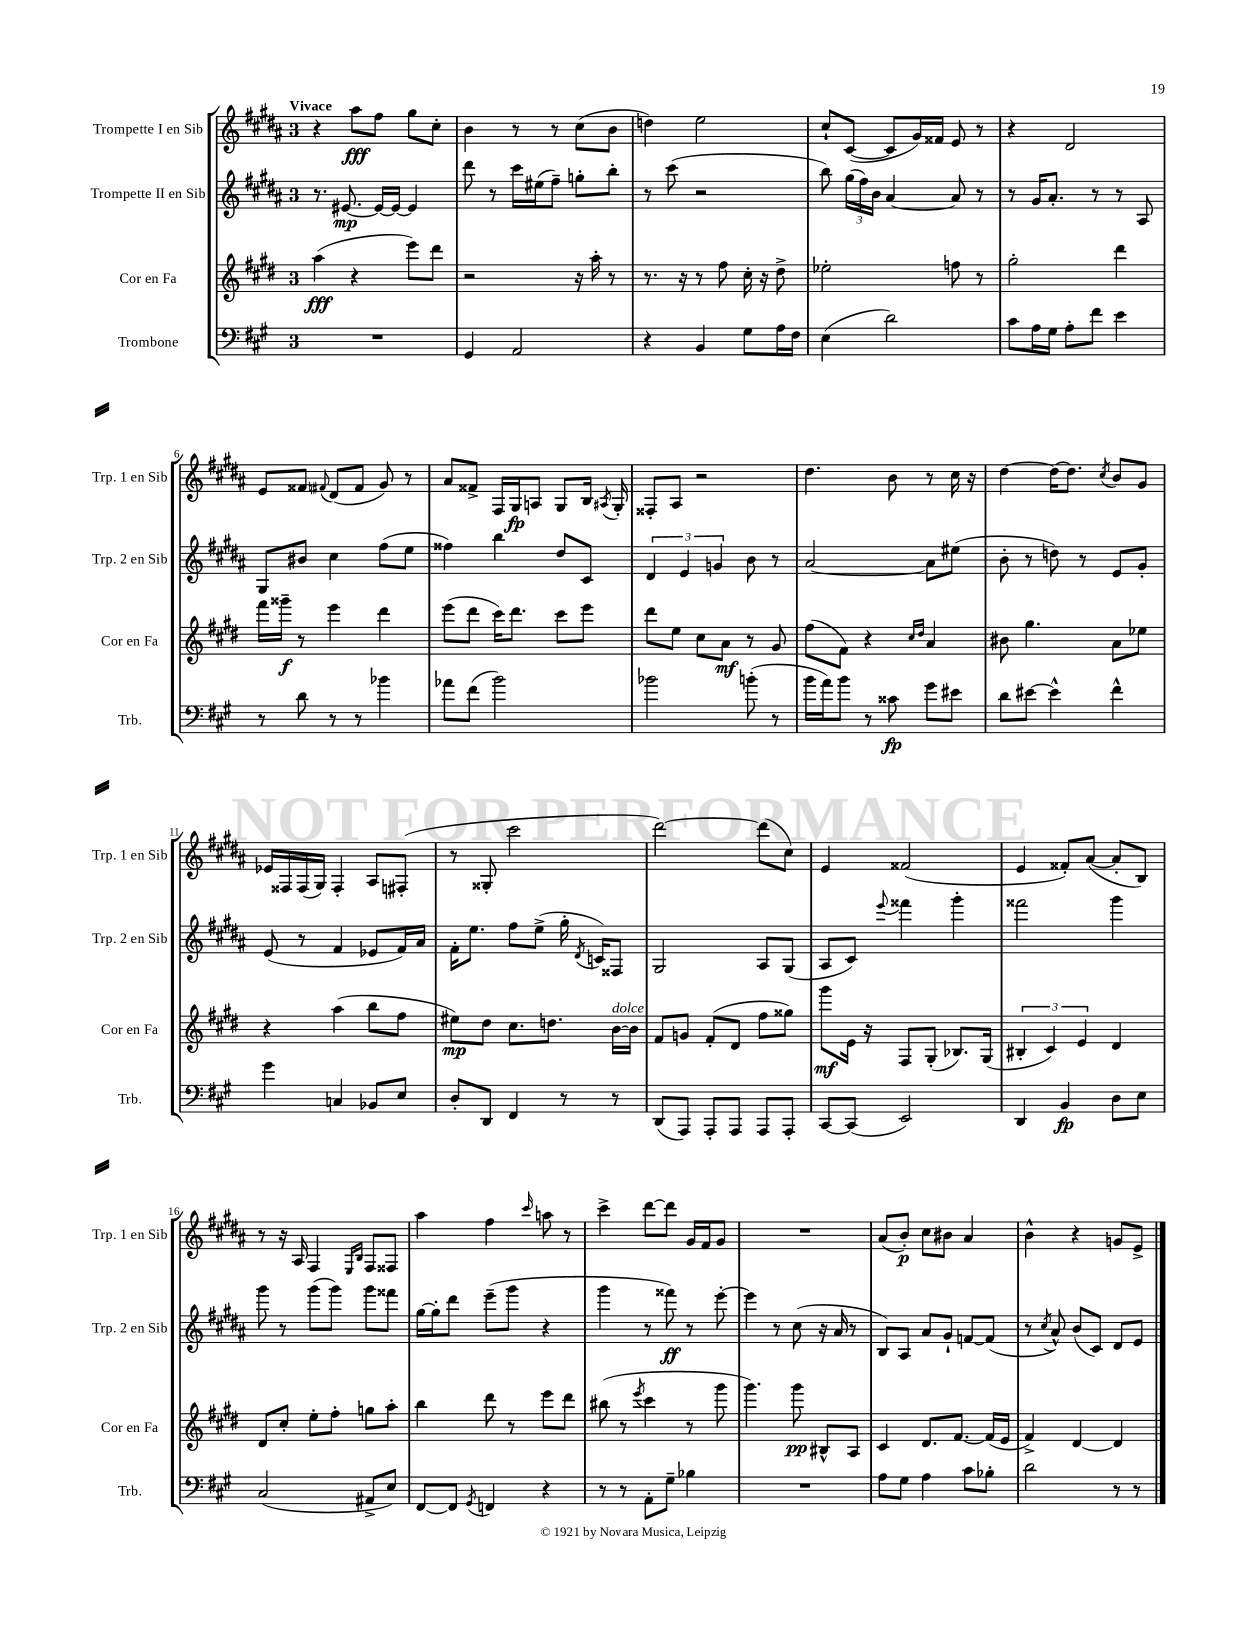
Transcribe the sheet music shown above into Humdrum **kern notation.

**kern	**dynam	**kern	**dynam	**kern	**dynam	**kern	**dynam
*part4	*part4	*part3	*part3	*part2	*part2	*part1	*part1
*staff4	*staff4	*staff3	*staff3	*staff2	*staff2	*staff1	*staff1
*I"Trombone	*	*I"Cor en Fa	*	*I"Trompette II en Sib	*	*I"Trompette I en Sib	*
*I'Trb.	*	*I'Cor en Fa	*	*I'Trp. 2 en Sib	*	*I'Trp. 1 en Sib	*
*clefF4	*	*clefG2	*	*clefG2	*	*clefG2	*
*k[f#c#g#]	*	*k[f#c#g#d#]	*	*k[f#c#g#d#a#]	*	*k[f#c#g#d#a#]	*
*M3/4	*	*M3/4	*	*M3/4	*	*M3/4	*
=1	=1	=1	=1	=1	=1	=1	=1
!	!	!	!	!	!	!LO:TX:a:B:t=Vivace	!
2.r	.	(4aa\	fff	8.r	.	4r	.
.	.	.	.	[8.e#X/	mp	.	.
.	.	4r	.	.	.	8aa#\L	fff
.	.	.	.	16e#/LL_	.	8ff#\J	.
.	.	.	.	16e#/JJ_	.	.	.
.	.	8eee\L)	.	4e#/]	.	8gg#\L	.
.	.	8ddd#\J	.	.	.	8cc#'\J	.
=2	=2	=2	=2	=2	=2	=2	=2
4GG#/	.	2r	.	8ddd#\	.	4b\	.
.	.	.	.	8r	.	.	.
2AA/	.	.	.	16ccc#\LL	.	8r	.
.	.	.	.	(16ee#X\J	.	.	.
.	.	.	.	8ff#~\J)	.	8r	.
.	.	16r	.	8ggn'\L	.	(8cc#\L	.
.	.	16aa'\	.	.	.	.	.
.	.	8r	.	8bb'\J	.	8b\J	.
=3	=3	=3	=3	=3	=3	=3	=3
4r	.	8.r	.	8r	.	4ddn\)	.
.	.	.	.	(8ccc#\	.	.	.
.	.	16r	.	.	.	.	.
4BB/	.	8r	.	2r	.	2ee\	.
.	.	8ff#\	.	.	.	.	.
8G#\L	.	16cc#'\	.	.	.	.	.
.	.	16r	.	.	.	.	.
16A\L	.	8dd#^\	.	.	.	.	.
16F#\JJ	.	.	.	.	.	.	.
=4	=4	=4	=4	=4	=4	=4	=4
(4E\	.	2ee-X'\	.	8bb\)	.	8cc#`/L	.
.	.	.	.	(24gg#\LL	.	([8c#/J	.
.	.	.	.	24ff#\)	.	.	.
.	.	.	.	24b\JJ	.	.	.
2d\)	.	.	.	[4a#/	.	8c#/L]	.
.	.	.	.	.	.	16g#/L)	.
.	.	.	.	.	.	16f##X/JJ	.
.	.	8ffn\	.	8a#/]	.	8e/	.
.	.	8r	.	8r	.	8r	.
=5	=5	=5	=5	=5	=5	=5	=5
8c#\L	.	2gg#'\	.	8r	.	4r	.
16A\L	.	.	.	16g#/KL	.	.	.
16G#\JJ	.	.	.	8.a#'/J	.	.	.
8A'\L	.	.	.	.	.	2d#/	.
8f#\J	.	.	.	8r	.	.	.
4e\	.	4ddd#\	.	8r	.	.	.
.	.	.	.	8A#/	.	.	.
!!LO:LB:g=z
=6	=6	=6	=6	=6	=6	=6	=6
8r	.	16fff#\LL	.	8G#/L	.	8e/L	.
.	.	16ggg##X~\JJ	f	.	.	.	.
8d\	.	8r	.	8b#X/J	.	8f##X/J	.
.	.	.	.	.	.	8qqf#X/	.
8r	.	4eee\	.	4cc#\	.	(8d#/L	.
8r	.	.	.	.	.	8f#/J	.
4b-X\	.	4ddd#\	.	(8ff#\L	.	8g#/)	.
.	.	.	.	8ee\J	.	8r	.
=7	=7	=7	=7	=7	=7	=7	=7
8a-X\L	.	(8eee\L	.	4ff##X\)	.	8a#/L	.
(8f#\J	.	8ddd#\J	.	.	.	8f##X^/J	.
2b\)	.	16ccc#\KL)	.	4bb\	.	16F#/LL	.
.	.	8.ddd#\J	.	.	.	16G#/J	fp
.	.	.	.	.	.	8An/J	.
.	.	8ccc#\L	.	8dd#/L	.	8G#/L	.
.	.	8eee\J	.	8c#/J	.	16B/Jk	.
.	.	.	.	.	.	8qA#X/	.
.	.	.	.	.	.	16G#'/	.
=8	=8	=8	=8	=8	=8	=8	=8
2b-X\	.	8ddd#\L	.	6d#/	.	8F##X'/L	.
.	.	8ee\J	.	.	.	8A#/J	.
.	.	.	.	6e/	.	.	.
.	.	8cc#\L	.	.	.	2r	.
.	.	.	.	6gn/	.	.	.
.	.	8a\J	mf	.	.	.	.
(8bn'\	.	8r	.	8b\	.	.	.
8r	.	8g#/	.	8r	.	.	.
=9	=9	=9	=9	=9	=9	=9	=9
16b\LL	.	(8ff#\L	.	[2a#/	.	4.dd#\	.
16a\J)	.	.	.	.	.	.	.
8b\J	.	8f#\J)	.	.	.	.	.
8r	.	4r	.	.	.	.	.
8c##X\	fp	.	.	.	.	8b\	.
.	.	16qqcc#/LL	.	.	.	.	.
.	.	16qqdd#/JJ	.	.	.	.	.
8g#\L	.	4a/	.	8a#\L]	.	8r	.
8e#X\J	.	.	.	(8ee#X\J	.	16cc#\	.
.	.	.	.	.	.	16r	.
=10	=10	=10	=10	=10	=10	=10	=10
8d\L	.	8b#X\	.	8b'\	.	[4dd#\	.
[8e#X\J	.	4.gg#\	.	8r	.	.	.
4e#^^\]	.	.	.	8ddn\)	.	16dd#\KL_	.
.	.	.	.	.	.	8.dd#\J]	.
.	.	.	.	8r	.	.	.
.	.	.	.	.	.	8qcc#/	.
4f#^^\	.	8a\L	.	8e/L	.	8b/L	.
.	.	8ee-X\J	.	8g#'/J	.	8g#/J	.
!!LO:LB:g=z
=11	=11	=11	=11	=11	=11	=11	=11
4g#\	.	4r	.	(8e/	.	16e-X/LL	.
.	.	.	.	.	.	16F##X/	.
.	.	.	.	8r	.	(16F##/	.
.	.	.	.	.	.	16G#/JJ)	.
4Cn/	.	(4aa\	.	4f#/	.	4F##'/	.
8BB-X/L	.	8bb\L	.	8e-X/L	.	8A#/L	.
8E/J	.	8ff#\J	.	16f#/L)	.	(8F#X'/J	.
.	.	.	.	16a#/JJ	.	.	.
=12	=12	=12	=12	=12	=12	=12	=12
8D'/L	.	8ee#X\L)	mp	16f#'\KL	.	8r	.
.	.	.	.	8.ee\J	.	.	.
8DD/J	.	8dd#\J	.	.	.	8G##X'/	.
4FF#/	.	8.cc#\L	.	8ff#\L	.	2ccc#\	.
.	.	.	.	(8ee^\J	.	.	.
.	.	8.ddn\J	.	.	.	.	.
8r	.	.	.	16gg#'\	.	.	.
.	.	.	.	8qd#/	.	.	.
.	.	.	.	16cn/KL)	.	.	.
!	!	!LO:TX:a:i:t=dolce	!	!	!	!	!
8r	.	[16b\LL	.	8F##X/J	.	.	.
.	.	16b\JJ]	.	.	.	.	.
=13	=13	=13	=13	=13	=13	=13	=13
(8DD/L	.	8f#/L	.	2G#/	.	[2ddd#\)	.
8AAA/J)	.	8gn/J	.	.	.	.	.
8AAA'/L	.	(8f#'/L	.	.	.	.	.
8AAA/J	.	8d#/J	.	.	.	.	.
8AAA/L	.	8ff#\L	.	8A#/L	.	(8ddd#\L]	.
8AAA'/J	.	8gg##X\J)	.	(8G#/J	.	8cc#\J)	.
=14	=14	=14	=14	=14	=14	=14	=14
[8CC#/L	.	8ggg#\L	mf	8A#/L	.	4e/	.
(8CC#/J]	.	16e\Jk	.	8c#/J)	.	.	.
.	.	16r	.	.	.	.	.
.	.	.	.	8qqeee/	.	.	.
2EE/)	.	8F#/L	.	4fff##X\	.	(2f##X/	.
.	.	(8G#'/J	.	.	.	.	.
.	.	8.B-X/L)	.	4ggg#'\	.	.	.
.	.	(16G#/Jk	.	.	.	.	.
=15	=15	=15	=15	=15	=15	=15	=15
4DD/	.	6B#X'/	.	2fff##X\	.	4e/	.
.	.	6c#/)	.	.	.	.	.
4BB/	fp	.	.	.	.	8f##X'/L)	.
.	.	6e/	.	.	.	.	.
.	.	.	.	.	.	([8a#/J	.
8D\L	.	4d#/	.	4ggg#\	.	8a#'/L]	.
8E\J	.	.	.	.	.	8B/J)	.
!!LO:LB:g=z
=16	=16	=16	=16	=16	=16	=16	=16
(2C#/	.	8d#/L	.	8ggg#\	.	8r	.
.	.	8cc#'/J	.	8r	.	16r	.
.	.	.	.	.	.	16A#/	.
.	.	8ee'\L	.	(8ggg#\L	.	4F#/	.
.	.	8ff#'\J	.	8ggg#\J)	.	.	.
.	.	.	.	.	.	16qqE/LL	.
.	.	.	.	.	.	16qqB/JJ	.
8AA#X^/L	.	8ggn\L	.	8ggg#\L	.	8F#/L	.
8E/J)	.	8aa'\J	.	8fff##X\J	.	8F##X/J	.
=17	=17	=17	=17	=17	=17	=17	=17
[8FF#/L	.	4bb\	.	[16gg#\LL	.	4aa#\	.
.	.	.	.	16gg#'\J]	.	.	.
8FF#/J]	.	.	.	8ddd#\J	.	.	.
8qGG#/	.	.	.	.	.	.	.
4FFn/	.	8ddd#\	.	(8eee~\L	.	4ff#\	.
.	.	8r	.	8ggg#\J	.	.	.
.	.	.	.	.	.	16qqccc#/	.
4r	.	8eee\L	.	4r	.	8aan\	.
.	.	8ddd#\J	.	.	.	8r	.
=18	=18	=18	=18	=18	=18	=18	=18
8r	.	(8bb#X\	.	4ggg#\	.	4ccc#^\	.
8r	.	8r	.	.	.	.	.
.	.	8qeee/	.	.	.	.	.
8AA'\L	.	4ccc#\	.	8r	.	[8ddd#\L	.
8G#~\J	.	.	.	8fff##X\)	ff	8ddd#\J]	.
4B-X\	.	8r	.	8r	.	16g#/LL	.
.	.	.	.	.	.	16f#/J	.
.	.	8ggg#\	.	[8eee'\	.	8g#/J	.
=19	=19	=19	=19	=19	=19	=19	=19
2.r	.	4.ggg#\)	.	4eee\]	.	2.r	.
.	.	.	.	8r	.	.	.
.	.	8ggg#\	pp	(8cc#\	.	.	.
.	.	8B#X^^/L	.	16r	.	.	.
.	.	.	.	16a#/	.	.	.
.	.	8A/J	.	8r	.	.	.
=20	=20	=20	=20	=20	=20	=20	=20
8A\L	.	4c#/	.	8B/L)	.	(8a#/L	.
8G#\J	.	.	.	8A#/J	.	8b'/J)	p
4A\	.	8.d#/L	.	8a#/L	.	8cc#\L	.
.	.	.	.	8g#`/J	.	8b#X\J	.
.	.	[8.f#/J	.	.	.	.	.
8c#\L	.	.	.	[8fn/L	.	4a#/	.
8B-X'\J	.	(16f#/LL]	.	(8f/J]	.	.	.
.	.	16e/JJ	.	.	.	.	.
=21	=21	=21	=21	=21	=21	=21	=21
2d\	.	4f#^/)	.	8r	.	4b^^\	.
.	.	.	.	8qcc#/	.	.	.
.	.	.	.	8a#^^/)	.	.	.
.	.	[4d#/	.	(8b/L	.	4r	.
.	.	.	.	8c#/J)	.	.	.
8r	.	4d#/]	.	8d#/L	.	8gn/L	.
8r	.	.	.	8e/J	.	8e^/J	.
==	==	==	==	==	==	==	==
*-	*-	*-	*-	*-	*-	*-	*-
